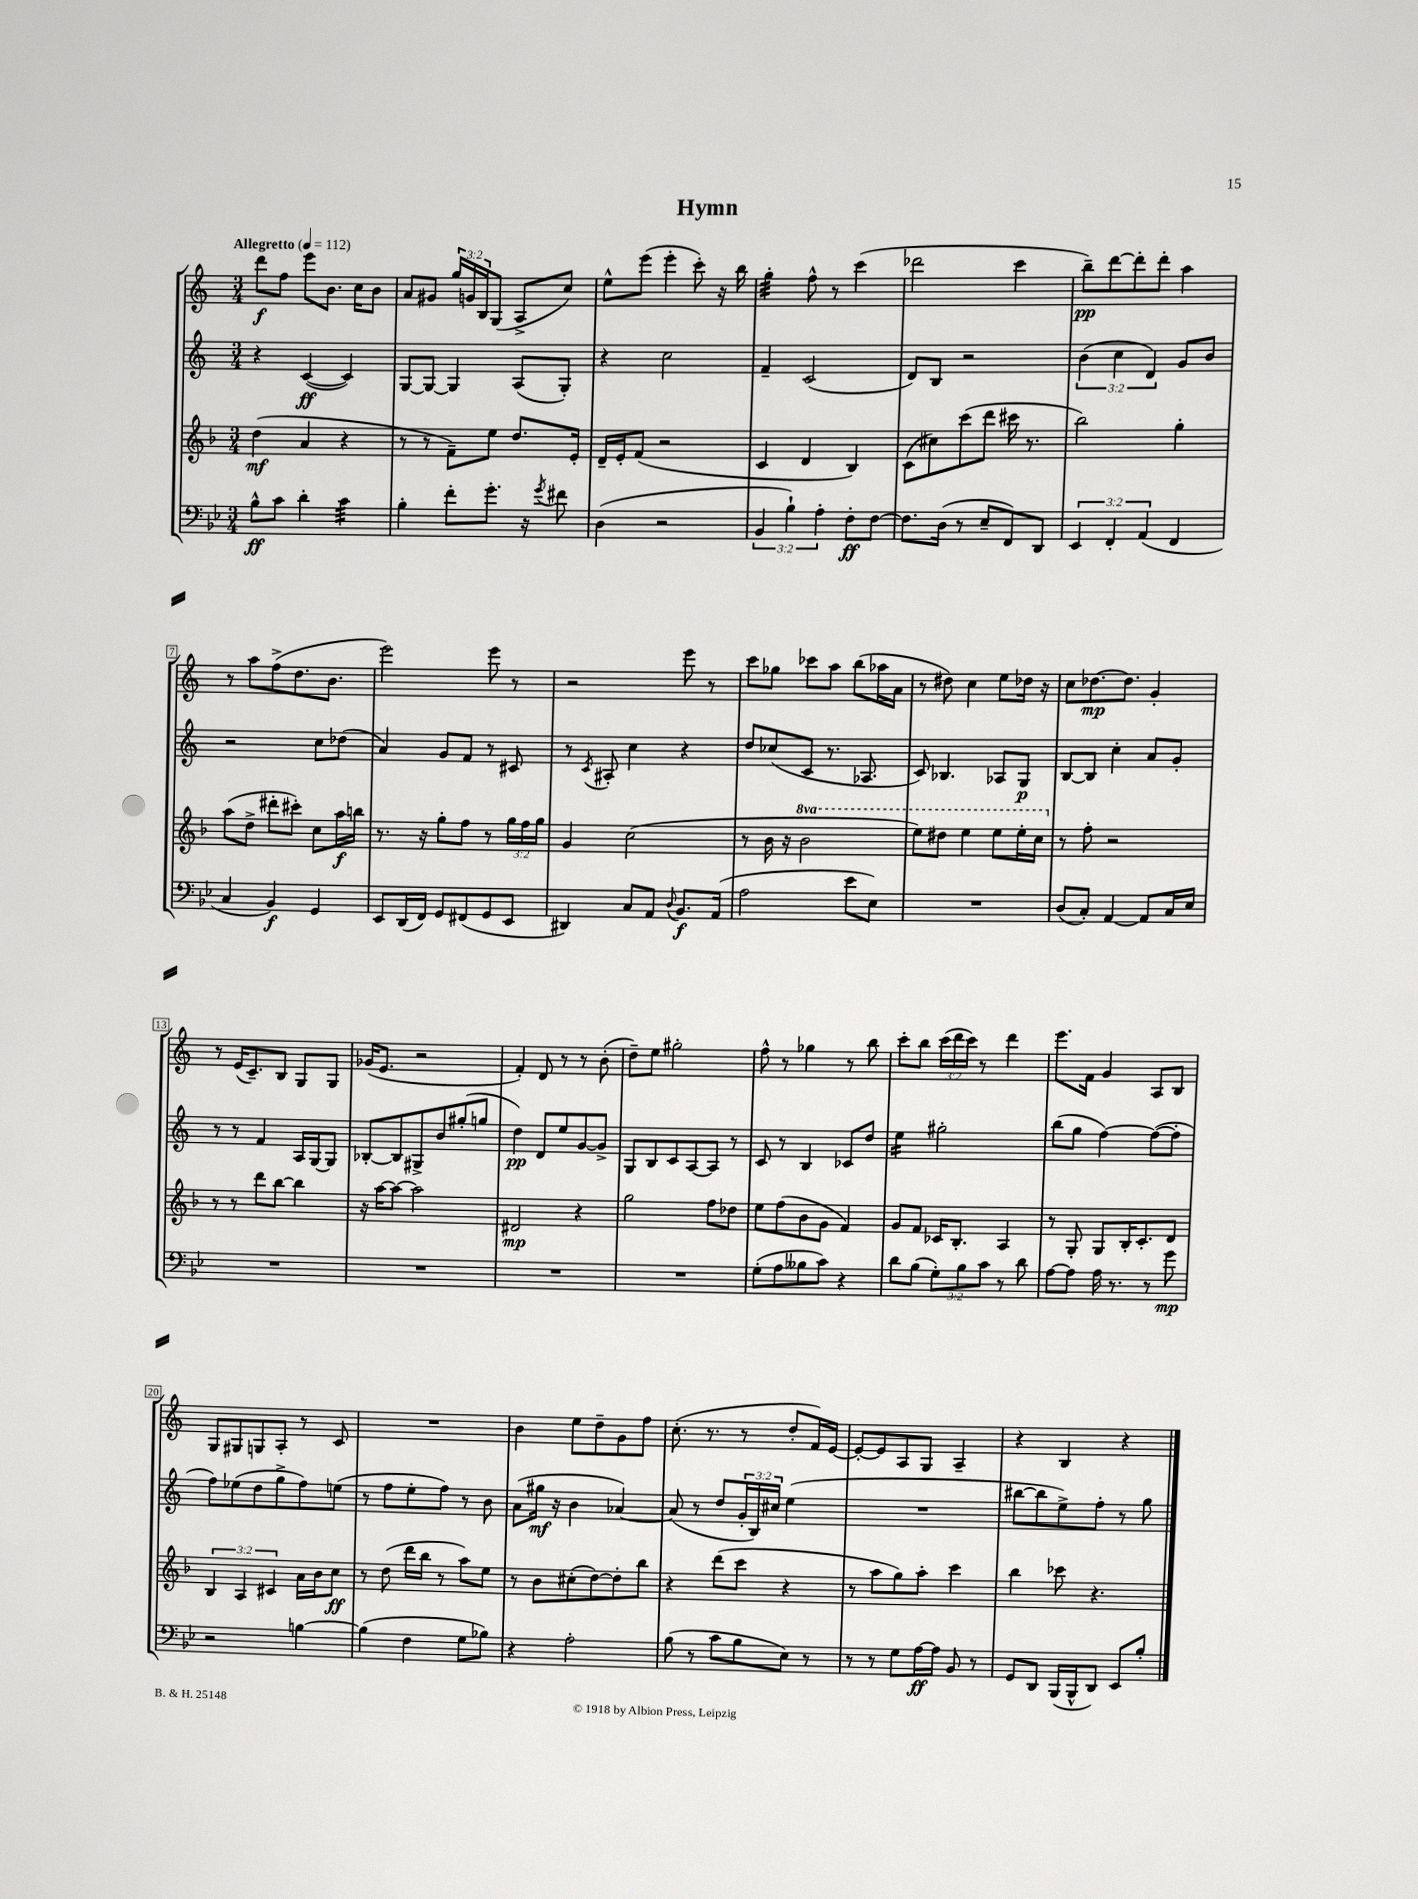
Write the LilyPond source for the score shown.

\header { title = "Hymn" }
<<
\new StaffGroup <<
\new Staff = "s0" {
    \clef treble \key c \major \numericTimeSignature \time 3/4 \override Staff.TupletNumber.text = #tuplet-number::calc-fraction-text \tempo "Allegretto" 4 = 112
    d'''8\f f''8 e'''8 b'8. c''16 b'8 |
    a'8 gis'8 \tuplet 3/2 { g''16 g'16 b16 } g8( a8-> c''8) |
    e''8-^ e'''8( e'''4-. c'''8-.) r16 b''16 |
    g''4:32-. f''8-^ r8 c'''4( |
    des'''2 c'''4 |
    b''8--\pp) d'''8~ d'''8-. d'''8-. a''4 |
    r8 a''8 f''8->( d''8. b'8. |
    e'''2) e'''8 r8 |
    r2 e'''8 r8 |
    c'''8 ges''8 ces'''8 a''8 b''8( aes''16 a'16 |
    r8 dis''8) c''4 e''8 des''16 r16 |
    c''8 des''8.~\mp des''8. g'4-. |
    r8 e'16( c'8.--) b8 g8 g8 |
    ges'16( e'8. r2 |
    f'4-.) d'8 r8 r8 b'8-.( |
    d''8--) e''8 gis''2-. |
    f''8-^ r8 ges''4 r8 b''8 |
    c'''8-. b''8 \tuplet 3/2 { c'''16( d'''16 c'''16) } r8 d'''4 |
    e'''8. f'16 g'4 a8 b8 |
    g8 gis8 g8 a8-. r8 c'8 |
    R2. |
    b'4 e''8 d''8-- g'8 f''8 |
    c''8.-.( r8. r8 d''8-. f'16) e'16~ |
    e'8~-. e'8 a8 g8 a4-- |
    r4 b4 r4 \bar "|." |
}
\new Staff = "s1" {
    \clef treble \key c \major \numericTimeSignature \time 3/4 \override Staff.TupletNumber.text = #tuplet-number::calc-fraction-text
    r4 c'4~\ff( c'4) |
    g8~ g8~ g4 a8( g8-.) |
    r4 c''2 |
    f'4-- c'2( |
    d'8) b8 r2 |
    \tuplet 3/2 { b'4( c''4 d'4) } g'8 b'8 |
    r2 c''8 des''8( |
    a'4) g'8 f'8 r8 cis'8 |
    r8 \acciaccatura { c'8 } ais8-. c''4 r4 |
    d''8 ces''8( c'8 r8. aes8. |
    c'8) bes4. aes8 g8\p |
    b8~ b8 c''4-. a'8 g'8-. |
    r8 r8 f'4 a16 g16~ g8 |
    bes8~-. bes8 gis8-> b'8 gis''8-.( g''8 |
    d''4\pp) d'8 e''8 g'8~ g'8-> |
    g8 b8 c'8 a8~ a8 r8 |
    c'8 r8 b4 ces'8 d''8 |
    e''4:16 gis''2-. |
    b''8( g''8 f''4~) f''8~( f''8-. |
    f''8) ees''8( d''8 g''8-> f''8) e''8( |
    r8 f''8 e''8-. f''8) r8 b'8 |
    a'8( gis''16\mf r16 b'4 aes'4~) |
    aes'8( r8 d''8 \tuplet 3/2 { g'16-. b16) cis''16 } e''4( |
    R2. |
    bis''8~ bis''8 e''8->) f''8-. r8 g''8 \bar "|." |
}
\new Staff = "s2" {
    \clef treble \key f \major \numericTimeSignature \time 3/4 \override Staff.TupletNumber.text = #tuplet-number::calc-fraction-text \set Staff.ottavationMarkups = #ottavation-simple-ordinals
    d''4\mf( a'4 r4 |
    r8 r8 f'8--) e''8 d''8. e'16-. |
    d'16-- e'16-. f'8( r2 |
    c'4 d'4 bes4) |
    c'8( cis''8) c'''8( d'''8 cis'''16 r8. |
    bes''2) g''4-. |
    a''8( d''8-> dis'''8-. cis'''8-.) c''8 a''16\f b''16 |
    r8. r16 g''8-. f''8 r8 \tuplet 3/2 { g''16 f''16 g''16 } |
    g'4 c''2( |
    r8 bes'16 r16 \ottava #1 bes''2 |
    e'''8) dis'''8 e'''4 e'''8 e'''16-. c'''16 \ottava #0 |
    r8 f''8-. r2 |
    r8 r8 d'''8 bes''8~ bes''4 |
    r16 a''16~ a''8~ a''2 |
    dis'2\mp r4 |
    g''2 f''8 des''8 |
    e''8 f''8( bes'8 g'8 f'4) |
    g'8 f'8 ces'16 bes8.-. a4 |
    r8 g8-. g8 bes16-. c'8.-. d'8 |
    \tuplet 3/2 { bes4 a4 cis'4 } a'16 bes'16 c''8\ff |
    r8 d''8( d'''16 bes''16 r8 a''8) e''8 |
    r8 bes'8 cis''8-.( d''8~) d''8-. bes''8 |
    r4 d'''8( c'''8 r4 |
    r8 a''8 g''8) a''8-. c'''4 |
    bes''4 ces'''8 r4. \bar "|." |
}
\new Staff = "s3" {
    \clef bass \key bes \major \numericTimeSignature \time 3/4 \override Staff.TupletNumber.text = #tuplet-number::calc-fraction-text
    bes8-^\ff c'8 d'4-. c'4:32 |
    bes4-. f'8-. g'8.-. r16 \acciaccatura { g'8 } fis'8 |
    d4( r2 |
    \tuplet 3/2 { bes,4 bes4-!) a4-. } f8-.\ff f8~ |
    f8. d16( r8 ees8-- f,8) d,8 |
    \tuplet 3/2 { ees,4 f,4-. a,4( } f,4 |
    c4 bes,4\f) g,4 |
    ees,8 d,16( f,16) g,8 fis,8( g,8 ees,8 |
    dis,4) c8 a,8 \appoggiatura { d8 } bes,8.\f a,16( |
    a2 ees'8 ees8) |
    R2. |
    d8( c8-.) a,4~ a,8 c16 ees16 |
    R2. |
    R2. |
    R2. |
    R2. |
    g8-.( a8 beses8 c'8) r4 |
    d'8 bes8( \tuplet 3/2 { g8-.) bes8 c'8 } r8 d'8 |
    a8~ a8 a16 r8. r8 g'8\mp |
    r2 b4~ |
    b4( f4 g8 bes8) |
    r4 a2-. |
    bes8( r8 c'8 bes8 ees8) r8 |
    r8 r8 g8 a16~\ff a16 bes,8 r8 |
    g,8 d,8 bes,,16( bes,,16-^ d,8) ees,8 bes8-. \bar "|." |
}
>>
>>
\layout { \context { \Score \override BarNumber.stencil = #(make-stencil-boxer 0.1 0.3 ly:text-interface::print) } }
